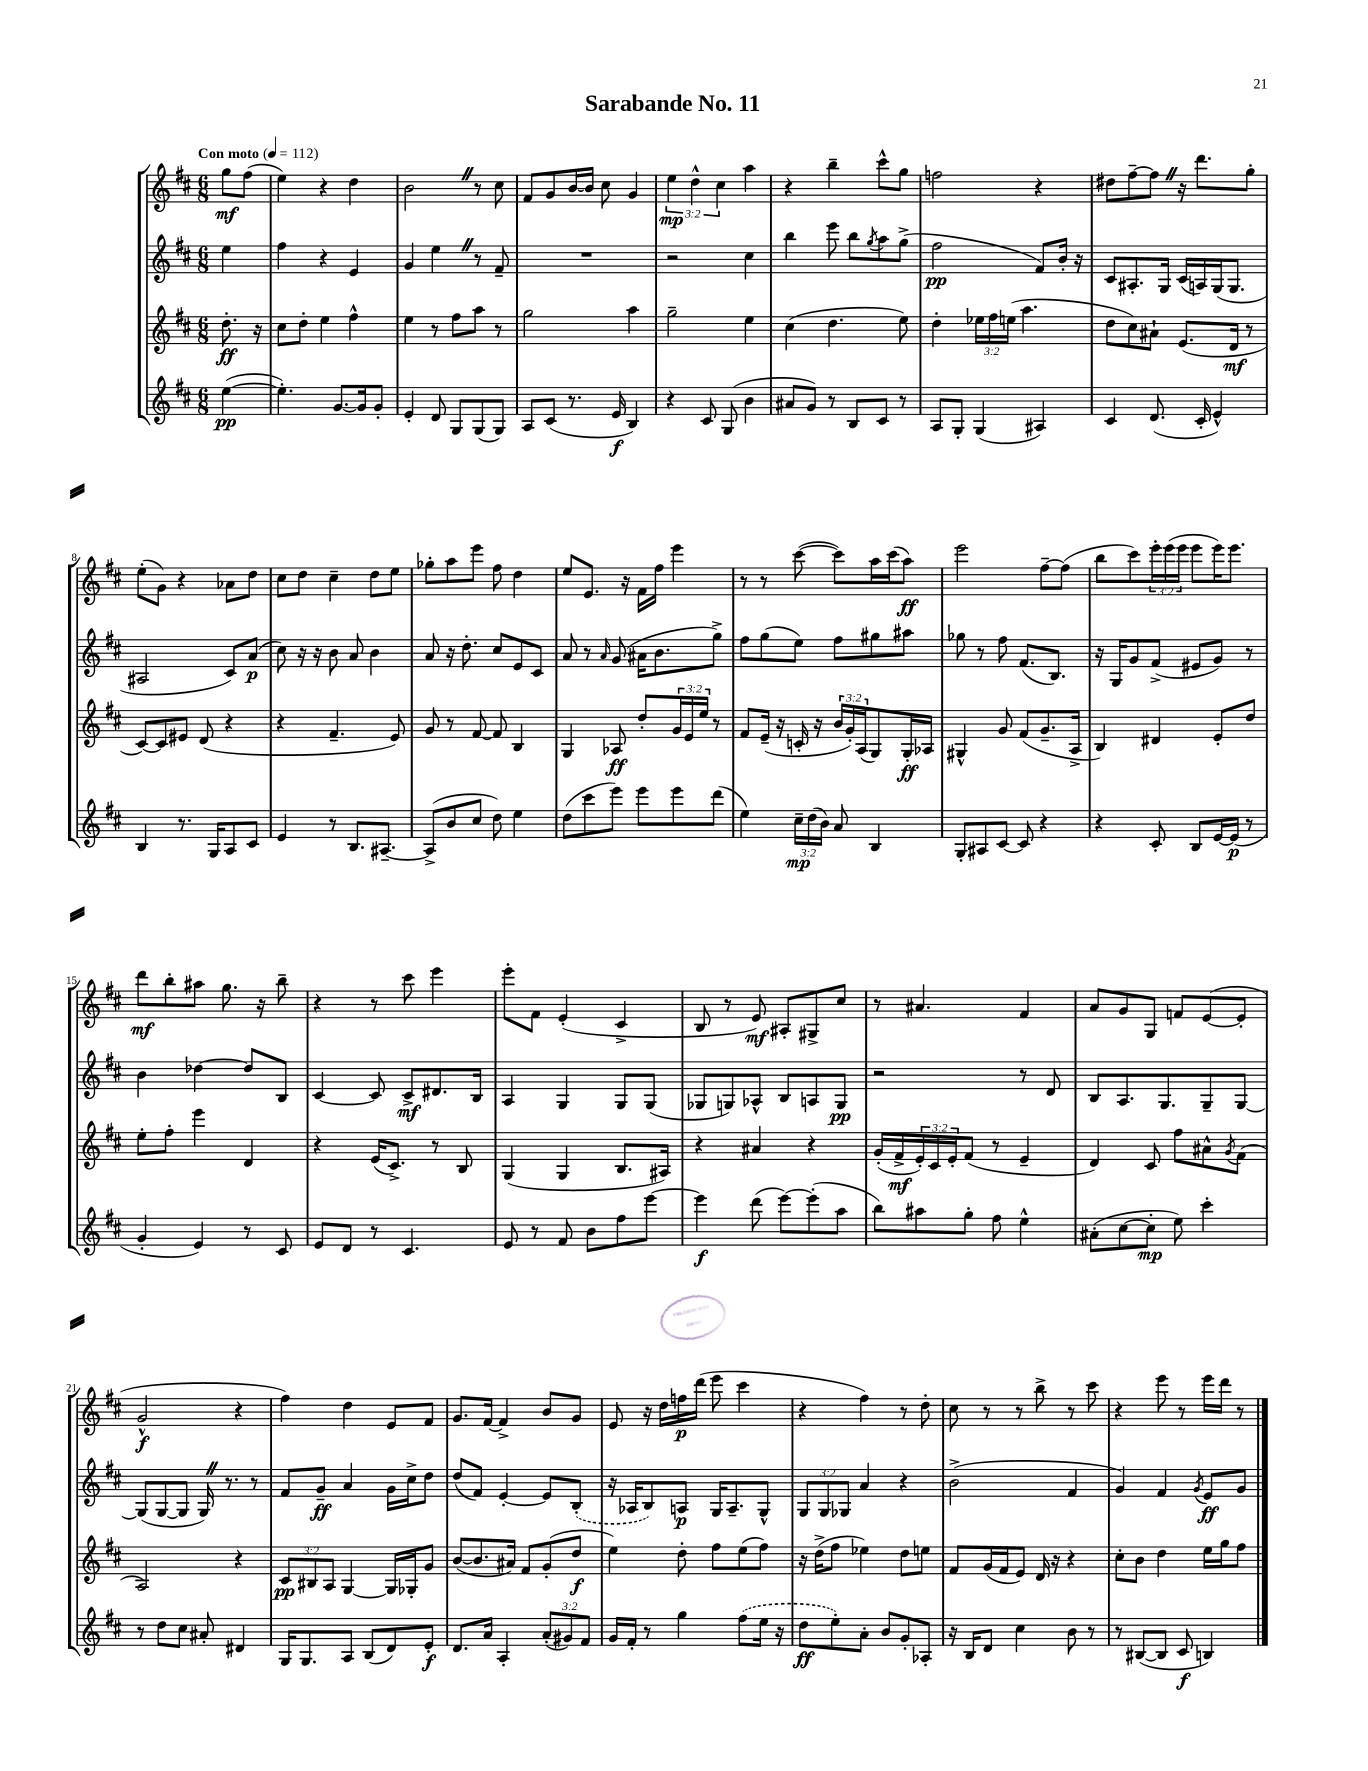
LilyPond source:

\header { title = "Sarabande No. 11" }
<<
\new StaffGroup <<
\new Staff = "s0" {
    \clef treble \key d \major \numericTimeSignature \time 6/8 \override Staff.TupletNumber.text = #tuplet-number::calc-fraction-text \partial 4 \tempo "Con moto" 4 = 112
    g''8\mf fis''8( |
    e''4) r4 d''4 |
    b'2 \once \override BreathingSign.text = \markup { \musicglyph "scripts.caesura.straight" } \breathe r8 cis''8 |
    fis'8 g'8 b'16~ b'16 cis''8 g'4 |
    \tuplet 3/2 { e''4\mp d''4-^ cis''4 } a''4 |
    r4 b''4-- cis'''8-^ g''8 |
    f''2 r4 |
    dis''8 fis''8~-- fis''8 \once \override BreathingSign.text = \markup { \musicglyph "scripts.caesura.straight" } \breathe r16 d'''8. g''8-. |
    e''8-.( g'8) r4 aes'8 d''8 |
    cis''8 d''8 cis''4-- d''8 e''8 |
    ges''8-. a''8 e'''8 fis''8 d''4 |
    e''8 e'8. r16 fis'16 fis''16 e'''4 |
    r8 r8 cis'''8~( cis'''8) a''16 cis'''16( a''8\ff) |
    e'''2 fis''8~-- fis''8( |
    b''8 cis'''8) \tuplet 3/2 { e'''16-. e'''16( e'''16 } e'''8 e'''16) e'''8. |
    d'''8\mf b''8-. ais''8 g''8. r16 b''8-- |
    r4 r8 cis'''8 e'''4 |
    e'''8-. fis'8 e'4-.( cis'4-> |
    b8 r8 e'8\mf) ais8-. gis8-> cis''8 |
    r8 ais'4. fis'4 |
    a'8 g'8 g8 f'8 e'8~( e'8-. |
    g'2-^\f r4 |
    fis''4) d''4 e'8 fis'8 |
    g'8. fis'16~ fis'4-> b'8 g'8 |
    e'8 r16 d''16 f''16\p d'''16( e'''8 cis'''4 |
    r4 fis''4) r8 d''8-. |
    cis''8 r8 r8 b''8-> r8 cis'''8 |
    r4 e'''8 r8 e'''16 d'''16 r8 \bar "|." |
}
\new Staff = "s1" {
    \clef treble \key d \major \numericTimeSignature \time 6/8 \override Staff.TupletNumber.text = #tuplet-number::calc-fraction-text \partial 4
    e''4 |
    fis''4 r4 e'4 |
    g'4 e''4 \once \override BreathingSign.text = \markup { \musicglyph "scripts.caesura.straight" } \breathe r8 fis'8-- |
    R2. |
    r2 cis''4 |
    b''4 e'''8 b''8 \acciaccatura { g''8 } a''8 g''8->( |
    fis''2\pp fis'8) b'16-. r16 |
    cis'8 ais8.-. g16 cis'16( a16) g16( g8. |
    ais2 cis'8) a'8\p( |
    cis''8) r16 r16 b'8 a'8 b'4 |
    a'8 r16 d''8.-. cis''8 e'8 cis'8 |
    a'8 r8 \grace { a'16 } g'8( ais'16 b'8. g''8->) |
    fis''8 g''8( e''8) fis''8 gis''8 ais''8 |
    ges''8 r8 fis''8 fis'8.( b8.) |
    r16 g16 g'8 fis'8->( eis'8 g'8) r8 |
    b'4 des''4~ des''8 b8 |
    cis'4~ cis'8 cis'8->\mf dis'8. b16 |
    a4 g4 g8 g8( |
    ges8 g8) aes8-^ b8 a8 g8\pp |
    r2 r8 d'8 |
    b8 a8. g8. g8-- g8~ |
    g8( g8~ g8 g16) \once \override BreathingSign.text = \markup { \musicglyph "scripts.caesura.straight" } \breathe r8. r8 |
    fis'8 g'8--\ff a'4 g'16 cis''16-> d''8 |
    d''8( fis'8) e'4~-. e'8 \once \slurDashed b8-.( |
    r16 aes16 b8) a8\p g16 a8.-- g8-^ |
    \tuplet 3/2 { g8 g8 ges8 } a'4 r4 |
    b'2->( fis'4 |
    g'4) fis'4 \acciaccatura { g'8 } e'8\ff g'8 \bar "|." |
}
\new Staff = "s2" {
    \clef treble \key d \major \numericTimeSignature \time 6/8 \override Staff.TupletNumber.text = #tuplet-number::calc-fraction-text \partial 4
    d''8.-.\ff r16 |
    cis''8 d''8-. e''4 fis''4-^ |
    e''4 r8 fis''8 a''8 r8 |
    g''2 a''4 |
    g''2-- e''4 |
    cis''4( d''4. e''8) |
    d''4-. \tuplet 3/2 { ees''16 fis''16 e''16( } a''4. |
    d''8 cis''8) ais'8-! e'8.( d'16\mf r8 |
    cis'8~) cis'8 eis'8 d'8( r4 |
    r4 fis'4.-- e'8) |
    g'8 r8 fis'8~ fis'8 b4 |
    g4 aes8\ff d''8-. \tuplet 3/2 { g'16 e'16 e''16 } r8 |
    fis'8 e'16--( r16 c'16-. r16 \tuplet 3/2 { b'16 g'16-.) a16( } g8) g16-.\ff aes16 |
    gis4-^ g'8 fis'8( g'8.-- a16-> |
    b4) dis'4 e'8-. d''8 |
    e''8-. fis''8-. e'''4 d'4 |
    r4 e'16( cis'8.->) r8 b8 |
    g4( g4 b8. ais16) |
    r4 ais'4 r4 |
    g'16-.( fis'16->\mf \tuplet 3/2 { e'16-.) cis'16 e'16-. } fis'8( r8 e'4-- |
    d'4) cis'8 fis''8 ais'8-^ \acciaccatura { g'8 } fis'8( |
    a2) r4 |
    \tuplet 3/2 { cis'8\pp bis8 a8 } g4~ g16 ges16-. g'8 |
    b'8~( b'8. ais'16) fis'8 g'8-.( d''8\f |
    e''4) d''8-. fis''8 e''8( fis''8) |
    r16 d''16->( fis''8 ees''4) d''8 e''8 |
    fis'8 g'16( fis'16 e'8) d'16 r16 r4 |
    cis''8-. b'8 d''4 e''16 g''16 fis''8 \bar "|." |
}
\new Staff = "s3" {
    \clef treble \key d \major \numericTimeSignature \time 6/8 \override Staff.TupletNumber.text = #tuplet-number::calc-fraction-text \partial 4
    e''4~\pp( |
    e''4.-.) g'8.~ g'16 g'8-. |
    e'4-. d'8 g8 g8( g8) |
    a8 cis'8( r8. e'16\f b4) |
    r4 cis'8 g8( b'4 |
    ais'8 g'8) r8 b8 cis'8 r8 |
    a8 g8-. g4( ais4) |
    cis'4 d'8.( cis'16-. e'4-^) |
    b4 r8. g16 a8 cis'8 |
    e'4 r8 b8. ais8.~-- |
    ais8->( b'8 cis''8 d''8) e''4 |
    d''8( cis'''8 e'''8) e'''8 e'''8 d'''8( |
    e''4) \tuplet 3/2 { cis''16--\mp d''16( b'16) } a'8 b4 |
    g8-. ais8 cis'8~ cis'8 r4 |
    r4 cis'8-. b8 e'16~ e'16\p( r8 |
    g'4-. e'4) r8 cis'8 |
    e'8 d'8 r8 cis'4. |
    e'8 r8 fis'8 b'8 fis''8 e'''8~ |
    e'''4\f d'''8( e'''8~) e'''8-.( a''8 |
    b''8) ais''8 g''8-. fis''8 e''4-^ |
    ais'8-.( cis''8~ cis''8-.\mp e''8) cis'''4-. |
    r8 d''8 cis''8 ais'8-. dis'4 |
    g16 g8. a8 b8( d'8) e'8-.\f |
    d'8. a'16 a4-. \tuplet 3/2 { a'8-.( gis'8) fis'8 } |
    g'16 fis'16-. r8 g''4 \once \slurDashed fis''8( e''16 r16 |
    d''8\ff e''8-.) a'8-. b'8 g'8-. aes8-. |
    r16 b16 d'8 cis''4 b'8 r8 |
    r8 bis8~( bis8 cis'8\f b4) \bar "|." |
}
>>
>>
